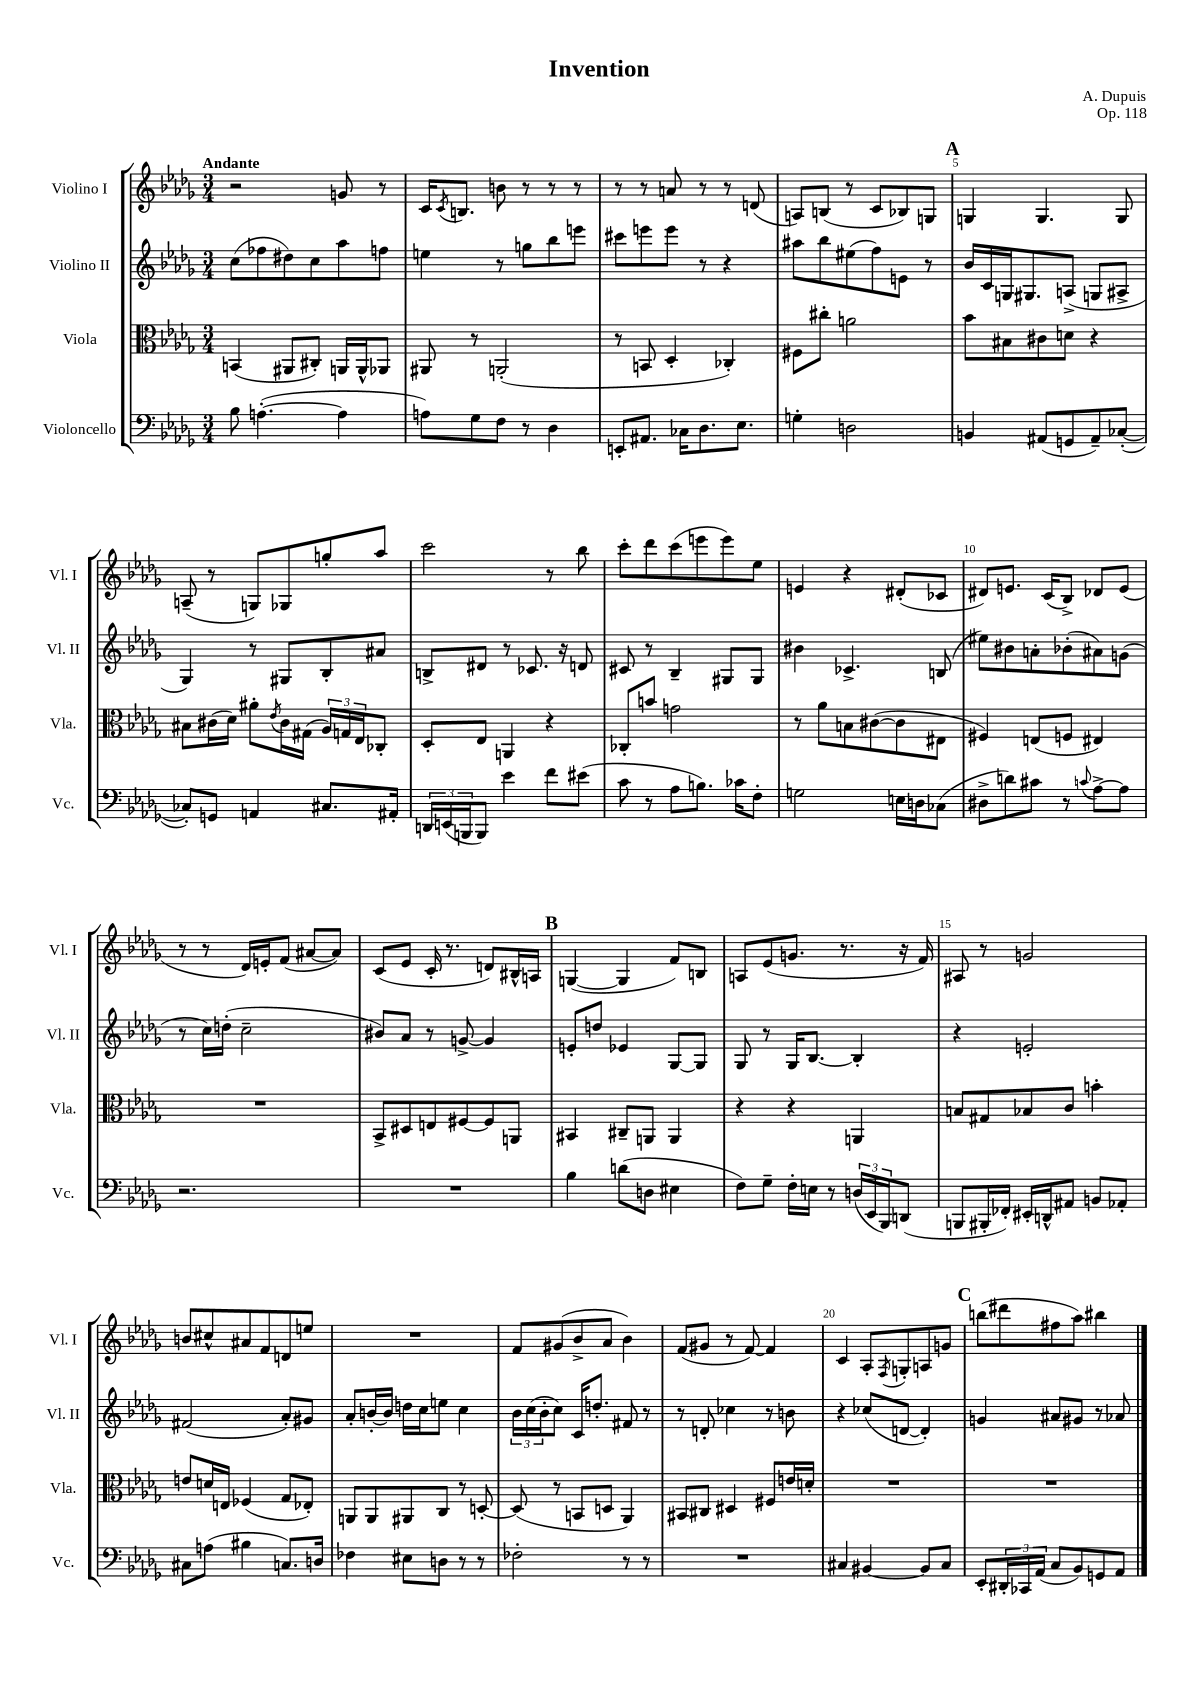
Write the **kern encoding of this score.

**kern	**kern	**kern	**kern
*part4	*part3	*part2	*part1
*staff4	*staff3	*staff2	*staff1
*I"Violoncello	*I"Viola	*I"Violino II	*I"Violino I
*I'Vc.	*I'Vla.	*I'Vl. II	*I'Vl. I
*clefF4	*clefC3	*clefG2	*clefG2
*k[b-e-a-d-g-]	*k[b-e-a-d-g-]	*k[b-e-a-d-g-]	*k[b-e-a-d-g-]
*M3/4	*M3/4	*M3/4	*M3/4
=1	=1	=1	=1
!	!	!	!LO:TX:a:B:t=Andante
8B-\	(4BBn/	(8cc\L	2r
([4.An'\	.	8ff-X\	.
.	8AA#X/L	8dd#X\)	.
.	8C#X'/J)	8cc\	.
4A\]	16AAn/LL	8aa-\	8gn/
.	16AA^^/J	.	.
.	8AA-X/J	8ffn\J	8r
=2	=2	=2	=2
8An\L)	8AA#X/	4een\	16c/KL
.	.	.	8qc/
.	.	.	8.Bn/J
8G-\	8r	.	.
8F\J	(2AAn'/	8r	8bn\
8r	.	8ggn\L	8r
4D-\	.	8bb-\	8r
.	.	8eeen\J	8r
=3	=3	=3	=3
8EEn'/L	8r	8ccc#X\L	8r
8.AA#X/J	8BBn/	8eeen\	8r
.	4D-'/	8eee\J	8an/
16C-X\KL	.	.	.
8.D-\	.	8r	8r
.	4C-X'/)	4r	8r
8.E-\J	.	.	.
.	.	.	(8dn/
=4	=4	=4	=4
4Gn'\	8F#X\L	8aa#X\L	8An/L)
.	8cc#X'\J	8bb-\	(8Bn/J
2Dn\	2an\	(8ee#X\	8r
.	.	8ff\)	8c/L
.	.	8en\J	8B-X/)
.	.	8r	8Gn/J
!!LO:REH:place=s1:t=A
=5	=5	=5	=5
4BBn/	8b-\L	16b-/LL	4Gn/
.	.	16c/	.
.	8B#X\	16Gn/J	.
.	.	8.G#X/	.
(8AA#X/L	8c#X\	.	4.G/
8GGn/	8dn\J	(8An^/J	.
8AA#~/)	4r	8Gn/L	.
([8C-X'/J	.	8A#X^/J	8G/
!!LO:LB:g=z
=6	=6	=6	=6
8C-X'/L])	8B#X\L	4G-/)	(8An~/
8GGn/J	(16c#X\L	.	8r
.	16d-\JJ)	.	.
4AAn/	8a#X'\L	8r	8Gn/L)
.	8qe-/	.	.
.	16c#\L	8G#X/L	8G-X/
.	(16G#X\JJ	.	.
8.C#X/L	24A-/LL)	8B-'/	8ggn'/
.	24Gn/	.	.
.	24E-/J	.	.
.	8C-X'/J	8a#X/J	8aa-/J
16AA#X'/Jk	.	.	.
=7	=7	=7	=7
24DDn/LL	8D-'/L	8Bn^/L	2ccc\
(24EEn/	.	.	.
24BBBn/J	.	.	.
8BBB/J)	8E-/J	8d#X/J	.
4e-\	4AAn/	8r	.
.	.	8.c-X/	.
8f\L	4r	.	8r
.	.	16r	.
(8e#X\J	.	8dn/	8bb-\
=8	=8	=8	=8
8c\	8C-X'/L	8c#X/	8ccc'\L
8r	8bn/J	8r	8ddd-\
8A-\L	2gn\	4B-~/	(8ccc\
8.Bn\J)	.	.	8eeen\
.	.	8G#X/L	8eee\)
16c-X\KL	.	.	.
8F'\J	.	8G#/J	8ee-\J
=9	=9	=9	=9
2Gn\	8r	4b#X\	4en/
.	8a-\L	.	.
.	8Bn\	4.c-X^/	4r
.	([8c#X\	.	.
16En\LL	8c#\]	.	(8d#X'/L
16Dn\J	.	.	.
(8C-X\J	8E#X\J	(8Bn/	8c-X/J
=10	=10	=10	=10
8D#X^\L	4F#X/)	8ee#X\L)	8d#X/L)
8dn\)	.	8b#X\	8.en/J
8c#X\J	(8En/L	8an'\	.
.	.	.	(16c/KL
8r	8Fn/J	(8b-X'\	8B-^/J)
8qqcn/	.	.	.
[8A-^\L	4E#X/)	8a#X\)	8d-X/L
8A-\J]	.	(8gn\J	(8e/J
!!LO:LB:g=z
=11	=11	=11	=11
2.r	2.r	8r	8r
.	.	16cc\LL)	8r
.	.	(16ddn'\JJ	.
.	.	2cc~\	16d-/LL)
.	.	.	16en'/J
.	.	.	(8f/J
.	.	.	[8a#X/L
.	.	.	8a#/J])
=12	=12	=12	=12
2.r	8BB-^/L	8b#X/L)	(8c/L
.	8D#X/	8a-/J	8e-/J
.	8En/	8r	16c'/
.	.	.	8.r
.	[8F#X/	[8gn^/	.
.	8F#/]	4g/]	8dn/L)
.	8AAn/J	.	16B#X^^/L
.	.	.	16An/JJ
!!LO:REH:place=s1:t=B
=13	=13	=13	=13
4B-\	4BB#X/	8en'/L	([4Gn/
.	.	8ddn/J	.
(8dn\L	8C#X~/L	4e-X/	4G/]
8Dn\J	8AAn/J	.	.
4E#X\	4AA/	[8G-/L	8f/L)
.	.	8G-/J]	8Bn/J
=14	=14	=14	=14
8F\L)	4r	8G-/	8An/L
8G-~\J	.	8r	(8e-/
16F'\LL	4r	16G-/KL	8.gn/J
16En\JJ	.	[8.B-/J	.
8r	.	.	.
.	.	.	8.r
(24Dn/LL	4AAn/	4B-'/]	.
24EE-/	.	.	.
24BBB-/J)	.	.	.
(8DDn/J	.	.	16r
.	.	.	16f/)
=15	=15	=15	=15
8BBBn/L	8Bn/L	4r	8A#X/
16BBB#X'/L	8G#X/	.	8r
16FF-X'/JJ)	.	.	.
16EE#X'/LL	8B-X/	2en'/	2gn/
16DDn^^/J	.	.	.
8AA#X/J	8c/J	.	.
8BBn/L	4bn'\	.	.
8AA-X'/J	.	.	.
!!LO:LB:g=z
=16	=16	=16	=16
8C#X\L	8en/L	(2f#X/	8bn/L
(8An\J	16dn/L	.	8cc#X^^/
.	16En/JJ	.	.
4B#X\	(4F-X/	.	8a#X/
.	.	.	8f/
8.Cn/L)	8G-/L	8a-'/L)	8dn/
.	8E-X'/J)	8g#X/J	8een/J
16Dn/Jk	.	.	.
=17	=17	=17	=17
4F-X\	8AAn/L	8a-'/L	2.r
.	8AA/	[16bn'/L	.
.	.	16b/JJ]	.
8E#X\L	8AA#X/	16ddn\LL	.
.	.	16cc\J	.
8Dn\J	8C/J	8een\J	.
8r	8r	4cc\	.
8r	[8Dn'/	.	.
=18	=18	=18	=18
2F-X'\	(8D/]	24b-\LL	8f/L
.	.	(24cc\	.
.	.	24b-'\J	.
.	8r	8cc\J)	(8g#X/
.	8BBn/L	16c/KL	8b-^/
.	.	8.ddn'/J	.
.	8Dn/J	.	8a-/J
8r	4AA-/)	8f#X/	4b-\)
8r	.	8r	.
=19	=19	=19	=19
2.r	8BB#X/L	8r	(8f/L
.	8C#X/J	8dn'/	8g#X/J
.	4D#X/	4cc-X\	8r
.	.	.	[8f/)
.	8F#X/L	8r	4f/]
.	16en/L	8bn\	.
.	16dn'/JJ	.	.
=20	=20	=20	=20
4C#X/	2.r	4r	4c/
[4BB#X/	.	(8cc-X/L	8A-'/L
.	.	.	8qF/
.	.	[8dn/J	8Gn'/
8BB#/L]	.	4d'/])	8An/
8C#/J	.	.	8gn/J
!!LO:REH:place=s1:t=C
=21	=21	=21	=21
8EE-'/L	2.r	4gn/	(8bbn\L
24DD#X'/L	.	.	8ddd#X\
24CC-X/	.	.	.
(24AA-/JJ	.	.	.
8C/L	.	8a#X/L	8ff#X\
8BB-/)	.	8g#X/J	8aa-\J)
8GGn/	.	8r	4bb#X\
8AA-/J	.	8a-X/	.
==	==	==	==
*-	*-	*-	*-
